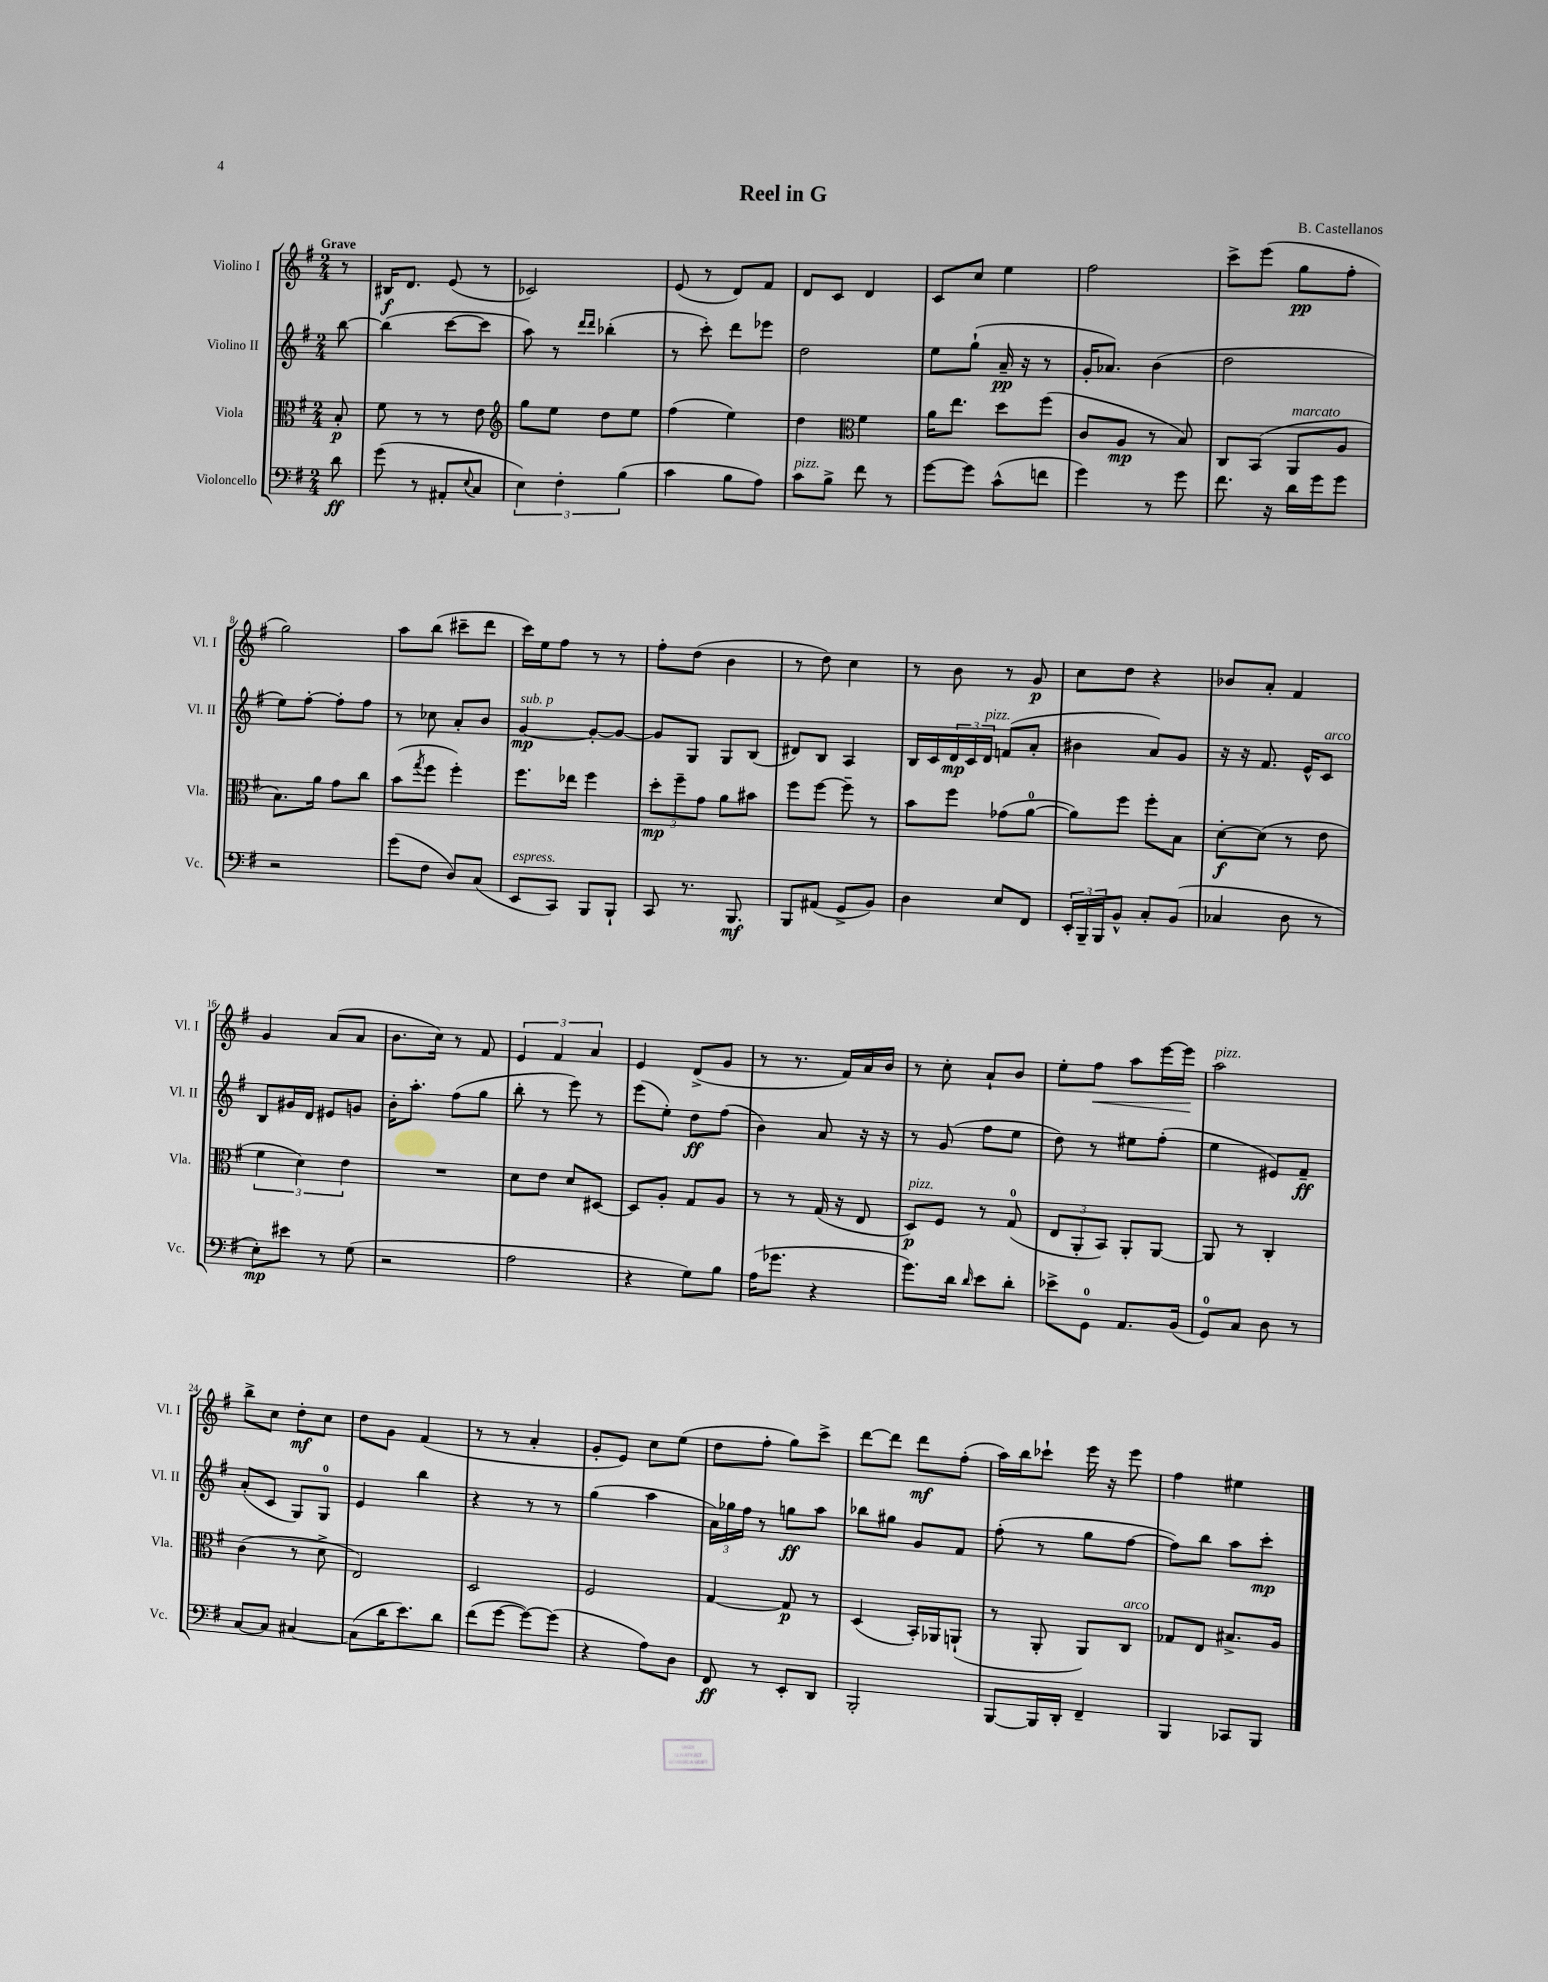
\header { title = "Reel in G" composer = "B. Castellanos" }
<<
\new StaffGroup <<
\new Staff = "s0" \with { instrumentName = "Violino I" shortInstrumentName = "Vl. I" } {
    \clef treble \key g \major \numericTimeSignature \time 2/4 \partial 8 \tempo "Grave"
    r8 |
    bis16\f d'8. e'8( r8 |
    ces'2) |
    e'8( r8 d'8) fis'8 |
    d'8 c'8 d'4 |
    c'8 c''8 e''4 |
    fis''2 |
    c'''8-> e'''8( g''8\pp fis''8-. |
    g''2) |
    a''8 b''8( cis'''8-- d'''8 |
    c'''16) e''16 fis''8 r8 r8 |
    fis''8-. d''8( b'4 |
    r8 d''8) c''4 |
    r8 b'8 r8 g'8\p |
    c''8 d''8 r4 |
    bes'8 a'8-. fis'4 |
    g'4 a'8( a'8 |
    b'8. c''16) r8 fis'8 |
    \tuplet 3/2 { e'4 fis'4 a'4 } |
    e'4 d'8->( g'8 |
    r8 r8. fis'16) a'16 b'16 |
    r8 c''8-. a'8-! b'8 |
    e''8-. fis''8\< a''8 e'''16~ e'''16\! |
    a''2^\markup { \italic "pizz." } |
    b''8-> c''8 d''8-.\mf c''8 |
    d''8 g'8 fis'4( |
    r8 r8 a'4-. |
    g'8-. e'8) c''8 e''8( |
    d''8 fis''8-. g''8) c'''8-> |
    d'''8~ d'''8 d'''8\mf fis''8-.( |
    a''16) b''16 ces'''8-! e'''16 r16 e'''8 |
    fis''4 eis''4 \bar "|." |
}
\new Staff = "s1" \with { instrumentName = "Violino II" shortInstrumentName = "Vl. II" } {
    \clef treble \key g \major \numericTimeSignature \time 2/4 \partial 8
    b''8~ |
    b''4( c'''8~ c'''8 |
    a''8) r8 \grace { d'''16 d'''16 } bes''4-.( |
    r8 c'''8-.) d'''8 ees'''8 |
    d''2 |
    e''8 g''8-!( a'16--\pp r16 r8 |
    g'16-. aes'8.) b'4( |
    d''2 |
    e''8) fis''8~-. fis''8-. fis''8 |
    r8 ces''8 a'8-. b'8 |
    g'4~\mp^\markup { \italic "sub. p" } g'8~-. g'8~ |
    g'8 g8 g8 b8( |
    dis'8) b8 a4 |
    b16 c'16 \tuplet 3/2 { d'16\mp c'16 d'16^\markup { \italic "pizz." } } f'8( a'8-. |
    bis'4 a'8) g'8 |
    r16 r16 fis'8. e'16-^ c'8^\markup { \italic "arco" } |
    b8 gis'16 d'16 eis'8 g'8 |
    b'16-. a''8.-. fis''8( g''8 |
    b''8-. r8 e'''8) r8 |
    e'''8( e''8-.) d''8\ff fis''8( |
    b'4) a'8 r16 r16 |
    r8 g'8( fis''8 e''8 |
    d''8) r8 eis''8 fis''8-.( |
    e''4 eis'8) fis'8--\ff |
    a'8-.( c'8 g8) g8-0 |
    e'4 b''4 |
    r4 r8 r8 |
    g''4( a''4 |
    \tuplet 3/2 { a'16) ges''16 fis''16 } r8 g''8\ff a''8 |
    bes''8 gis''8 g'8 fis'8 |
    fis''8-.( r8 g''8 fis''8~ |
    fis''8) b''8 a''8 c'''8-.\mp \bar "|." |
}
\new Staff = "s2" \with { instrumentName = "Viola" shortInstrumentName = "Vla." } {
    \clef alto \key g \major \numericTimeSignature \time 2/4 \partial 8
    b8-.\p |
    fis'8 r8 r8 e'8 |
    \clef treble g''8 e''8 d''8 e''8 |
    fis''4( e''4) |
    d''4 \clef alto fis'4 |
    a'16 e''8. d''8 fis''8( |
    c'8 a8\mp r8 b8) |
    c8 b,8( a,8^\markup { \italic "marcato" } a8 |
    b8.) a'16 g'8 c''8 |
    b'8( \acciaccatura { g''8 } fis''8 fis''4-.) |
    fis''8. ees''16 fis''4 |
    \tuplet 3/2 { d''8-.\mp fis''8-- g'8 } a'8 bis'8 |
    fis''8 fis''8~ fis''8-- r8 |
    b'8 fis''8 ges'8( a'8-0~ |
    a'8) fis''8 fis''8-. b8 |
    d'8~-.\f d'8( r8 e'8 |
    \tuplet 3/2 { fis'4 d'4) e'4 } |
    R2 |
    d'8 e'8 d'8 dis8~ |
    dis8 a8-. g8 a8 |
    r8 r8 g16( r16 e8 |
    d8\p^\markup { \italic "pizz." }) fis8 r8 g8-0( |
    \tuplet 3/2 { e8 a,8-. b,8) } a,8-. a,8~ |
    a,8 r8 c4-. |
    c'4( r8 d'8-> |
    e2) |
    d2 |
    fis2 |
    g4~ g8\p r8 |
    d4( b,16-.) aes,16 a,8-!( |
    r8 a,8-. a,8) c8^\markup { \italic "arco" } |
    ges8 e8 bis8.-> a16 \bar "|." |
}
\new Staff = "s3" \with { instrumentName = "Violoncello" shortInstrumentName = "Vc." } {
    \clef bass \key g \major \numericTimeSignature \time 2/4 \partial 8
    d'8\ff |
    g'8( r8 ais,8-. \appoggiatura { e8 } c8 |
    \tuplet 3/2 { e4) fis4-. b4( } |
    c'4 b8 a8) |
    c'8^\markup { \italic "pizz." } b8-> fis'8 r8 |
    g'8~ g'8 c'8-^( f'8 |
    g'4) r8 g'8 |
    fis'8. r16 d'16 g'16 g'8 |
    r2 |
    g'8( fis8 d8) c8( |
    e,8^\markup { \italic "espress." } c,8) b,,8 b,,8-! |
    c,8 r8. b,,8.\mf |
    b,,8 ais,8( g,8-> b,8) |
    d4 e8 fis,8 |
    \tuplet 3/2 { e,16-. b,,16-- b,,16 } b,8-^ c8-. b,8( |
    ces4 d8 r8 |
    e8-.\mp) eis'8 r8 g8( |
    r2 |
    a2 |
    r4 g8) b8 |
    a16( ges'8. r4 |
    g'8.) d'16 \grace { d'16 } e'8 d'8-. |
    ees'8-> g,8-0 a,8. b,16( |
    g,8-0) c8 d8 r8 |
    c8~ c8 cis4~ |
    cis8( d'16 e'8.) d'8 |
    fis'8( g'8~ g'8~) g'8( |
    r4 a8) d8 |
    fis,8\ff r8 e,8-. d,8 |
    b,,2-. |
    b,,8~ b,,16 d,16-. fis,4-- |
    b,,4 ces,8 b,,8 \bar "|." |
}
>>
>>
